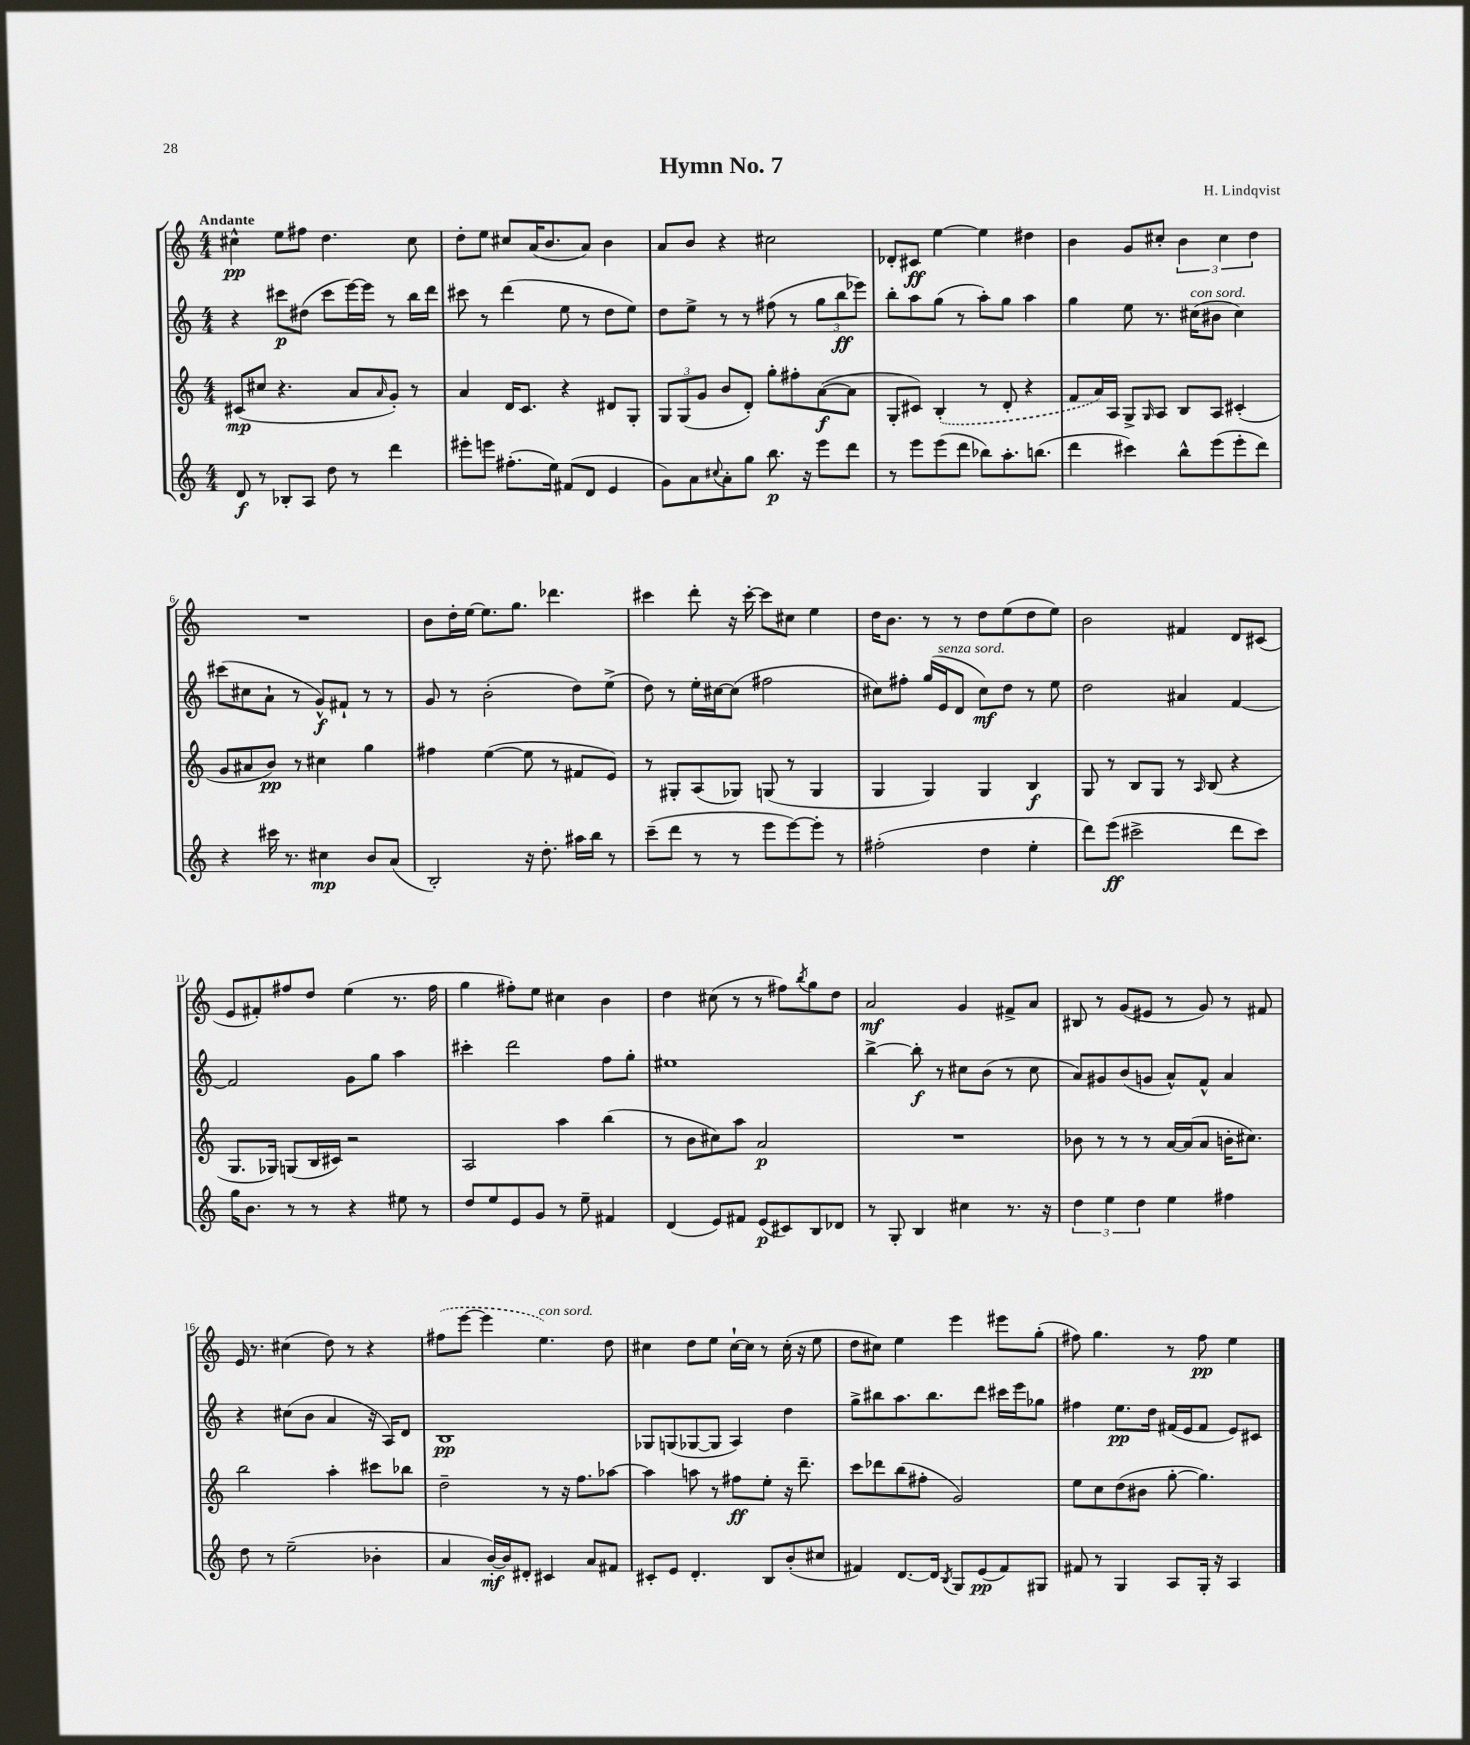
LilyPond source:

\header { title = "Hymn No. 7" composer = "H. Lindqvist" }
<<
\new StaffGroup <<
\new Staff = "s0" {
    \clef treble \key c \major \numericTimeSignature \time 4/4 \tempo "Andante"
    cis''4-^\pp e''8 fis''8 d''4. cis''8 |
    d''8-. e''8 cis''8 a'16( b'8. a'8) b'4 |
    a'8 b'8 r4 cis''2 |
    des'8-. cis'8\ff e''4~ e''4 dis''4 |
    b'4 g'8 cis''8-. \tuplet 3/2 { b'4 cis''4 d''4 } |
    R1 |
    b'8 d''16-. e''16~ e''8. g''8. des'''4. |
    cis'''4 d'''8-. r16 cis'''16~-. cis'''8 cis''8 e''4 |
    d''16 b'8. r8 r8 d''8 e''8( d''8 e''8) |
    b'2 fis'4 d'8 cis'8( |
    e'8 fis'8-.) fis''8 d''8 e''4( r8. fis''16 |
    g''4 fis''8-.) e''8 cis''4 b'4 |
    d''4 cis''8( r8 r8 fis''8) \acciaccatura { b''8 } g''8 d''8 |
    a'2\mf g'4 fis'8-> a'8 |
    bis8 r8 g'8( eis'8 r8 g'8) r8 fis'8 |
    e'16 r8. cis''4( d''8) r8 r4 |
    \once \slurDashed fis''8( e'''8~ e'''4 e''4.^\markup { \italic "con sord." }) d''8 |
    cis''4 d''8 e''8 cis''16~-! cis''16 r8 cis''16-.( r16 e''8 |
    d''8 cis''8) e''4 e'''4 eis'''8 g''8-.( |
    fis''8) g''4. r8 fis''8\pp e''4 \bar "|." |
}
\new Staff = "s1" {
    \clef treble \key c \major \numericTimeSignature \time 4/4
    r4 cis'''8\p dis''8( cis'''8 e'''16~) e'''16 r8 b''16 d'''16 |
    cis'''8 r8 d'''4( e''8 r8 d''8 e''8) |
    d''8 e''8-> r8 r8 fis''8( r8 \tuplet 3/2 { g''8 b''8\ff ees'''8) } |
    b''8-. a''8 g''8( r8 a''8-.) g''8 a''4 |
    g''4 e''8 r8. cis''16^\markup { \italic "con sord." }( bis'8 cis''4) |
    cis'''8( cis''8 a'8-! r8 g'8-^\f) fis'8-! r8 r8 |
    g'8 r8 b'2-.( d''8) e''8->( |
    d''8) r8 e''16-. cis''16~ cis''8( fis''2 |
    cis''8) fis''8-. g''16( e'16^\markup { \italic "senza sord." } d'8 cis''8\mf) d''8 r8 e''8 |
    d''2 ais'4 f'4~ |
    f'2 g'8 g''8 a''4 |
    cis'''4-. d'''2 f''8 g''8-. |
    eis''1 |
    b''4~-> b''8-.\f r8 cis''8 b'8( r8 cis''8 |
    a'8) gis'8 b'8( g'8 a'8-^) f'8-^ a'4 |
    r4 cis''8( b'8 a'4 r16 a16) d'8 |
    b1\pp |
    ges8 g8( ges8~ ges8 a4) d''4 |
    g''8-> bis''8 a''8. bis''8. d'''8 cis'''16 e'''16 ges''8 |
    fis''4 e''8.\pp d''16 fis'16( e'16 fis'8 e'8) cis'8 \bar "|." |
}
\new Staff = "s2" {
    \clef treble \key c \major \numericTimeSignature \time 4/4
    cis'8\mp( cis''8 r4. a'8 \grace { a'16 } g'8-.) r8 |
    a'4 d'16 c'8. r4 dis'8 g8-. |
    \tuplet 3/2 { g8 g8( g'8 } b'8 d'8-.) g''8-. fis''8-. a'8~\f( a'8 |
    g8-. cis'8) \once \slurDashed b4-.( r8 d'8-. r4 |
    f'8 a'16) a16 g8-> \grace { g16 } a8 b8 a8 cis'4-.( |
    g'8 ais'8 b'8\pp) r8 cis''4 g''4 |
    fis''4 e''4~( e''8 r8 fis'8 e'8) |
    r8 gis8-. a8( ges8) g8( r8 g4 |
    g4 g4) g4 b4\f |
    g8 r8 b8 g8 r8 \grace { a16 } b8( r4 |
    g8. ges16) g8( b16 cis'16) r2 |
    a2 a''4 b''4( |
    r8 b'8 cis''8) a''8 a'2\p |
    R1 |
    bes'8 r8 r8 r8 a'16~ a'16( a'8 b'16-. cis''8.) |
    b''2 a''4-. cis'''8 bes''8 |
    d''2-- r8 r16 f''8. aes''8~ |
    aes''4 a''8 r8 fis''8\ff e''8-. r16 d'''8.-- |
    c'''8 des'''8 b''8( fis''8-. g'2) |
    e''8 c''8 d''8( bis'8 g''8~-. g''4.) \bar "|." |
}
\new Staff = "s3" {
    \clef treble \key c \major \numericTimeSignature \time 4/4
    d'8\f r8 bes8-. a8 d''8 r8 d'''4 |
    eis'''8-. e'''8 fis''8.-.( e''16) fis'8( d'8 e'4 |
    g'8) a'8 \appoggiatura { cis''8 } a'8-. g''8 b''8.\p r16 e'''8 d'''8 |
    r8 e'''8 e'''8( d'''8 bes''8) a''8.-. b''8.( |
    d'''4 cis'''4) b''8-^ e'''8( e'''8-. d'''8) |
    r4 cis'''16 r8. cis''4\mp b'8 a'8( |
    b2-.) r16 d''8.-. ais''16 b''16 r8 |
    c'''8--( d'''8 r8 r8 e'''8 e'''8~) e'''8-. r8 |
    fis''2-.( d''4 e''4-. |
    d'''8) e'''8\ff( cis'''2-> d'''8 cis'''8) |
    g''16 b'8. r8 r8 r4 eis''8 r8 |
    d''8 e''8 e'8 g'8 r8 e''8-- fis'4 |
    d'4( e'8) fis'8 e'8\p( cis'8) b8 des'8 |
    r8 g8-. b4 cis''4 r8. r16 |
    \tuplet 3/2 { d''4 e''4 d''4 } e''4 fis''4 |
    d''8 r8 e''2--( bes'4-. |
    a'4 b'16~-.\mf) b'16 dis'8-. cis'4 a'8 fis'8 |
    cis'8-. e'8 d'4.-. b8 b'8-.( cis''8 |
    fis'4) d'8.~ d'16 \acciaccatura { b8 } g8 e'8\pp( fis'8) gis8 |
    fis'8 r8 g4 a8 g16-. r16 a4 \bar "|." |
}
>>
>>
